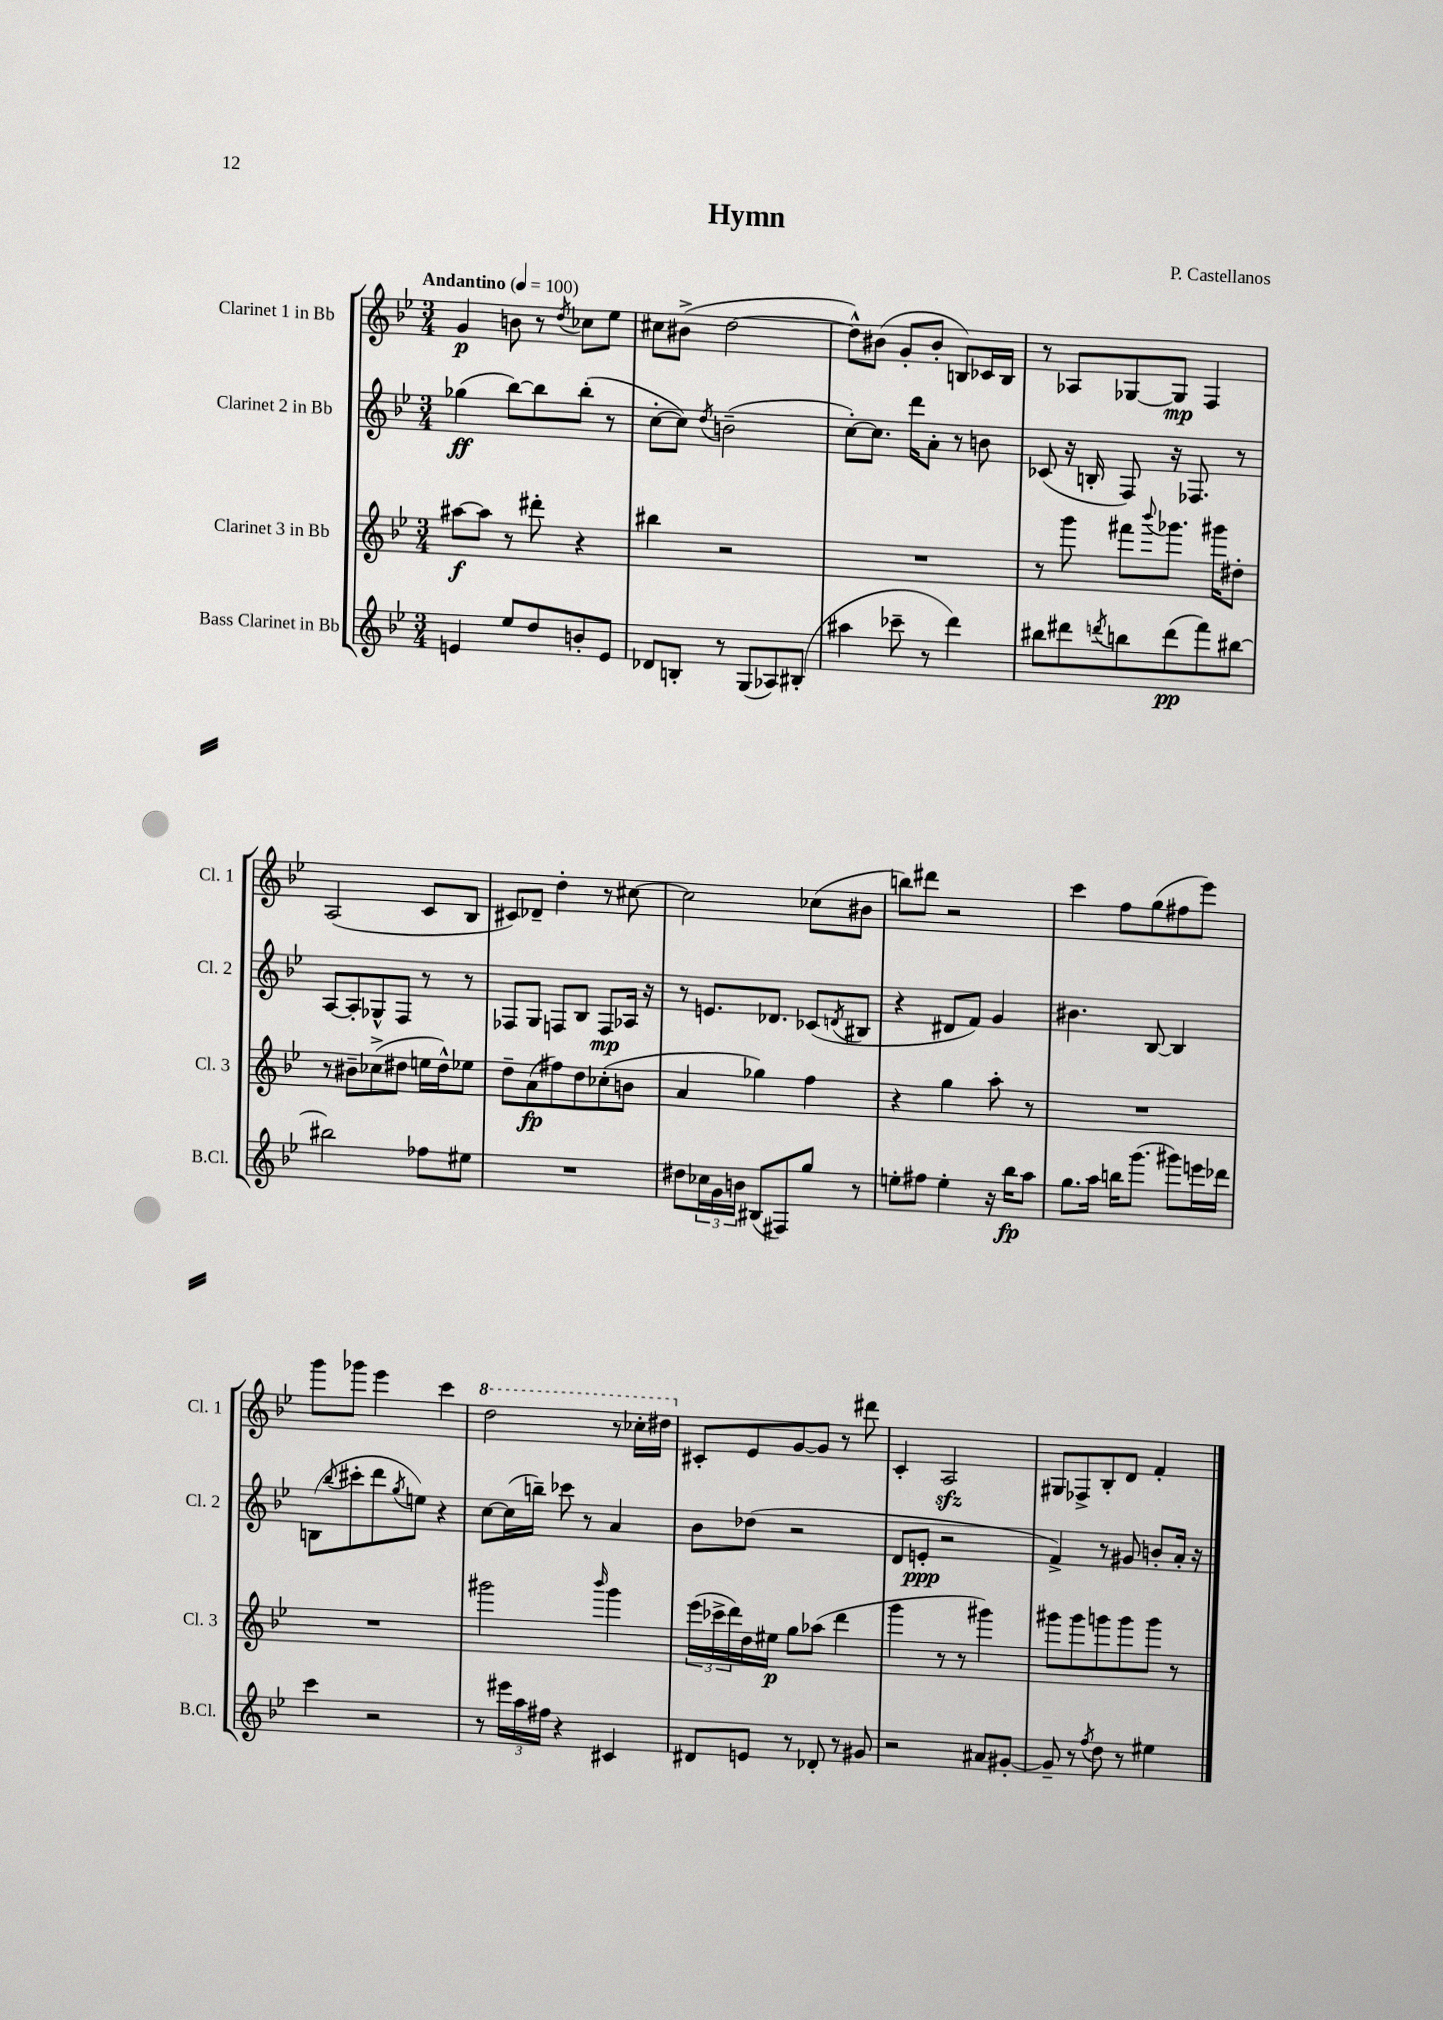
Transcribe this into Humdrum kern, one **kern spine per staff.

**kern	**kern	**kern	**kern
*staff4	*staff3	*staff2	*staff1
*clefG2	*clefG2	*clefG2	*clefG2
*k[b-e-]	*k[b-e-]	*k[b-e-]	*k[b-e-]
*M3/4	*M3/4	*M3/4	*M3/4
*MM100	*MM100	*MM100	*MM100
4e/	[8aa#\L	(4gg-\	4g/
.	8aa#\]J	.	.
8ee-/L	8r	[8bb-\L)	8b\
8dd/	8ddd#'\	8bb-\]	8r
.	.	.	8qdd/
8b'/	4r	(8bb-'\J	8cc-\L
8e/J	.	8r	8ee-\J
=	=	=	=
8d-/L	4bb#\	[8cc'\L	8cc#\L
8B'/J	.	8cc\]J)	(8b#^\J
.	.	8qdd/	.
8r	2r	(2b~\	[2dd\
(8G/L	.	.	.
8A-/)	.	.	.
(8B#'/J	.	.	.
=	=	=	=
4aa#\	2.r	[8cc'\L)	8dd^^\]L)
.	.	8.cc\]J	(8b#\J
8ccc-~\	.	.	8g'/L
.	.	16ddd\LK	.
8r	.	8a'\J	8b#'/J
4ddd\)	.	8r	8B/L)
.	.	8b\	16c-/L
.	.	.	16B/JJ
=	=	=	=
8bb#\L	8r	(8c-/	8r
8ddd#\	8ggg\	16r	8A-/L
.	.	16B'/	.
8qddd/	.	.	.
8bb\	8fff#\L	8F/)	[8G-/
.	8qqbbb-/	.	.
(8ddd\	8.ggg-\J	16r	8G-/]J
.	.	8.F-/	.
8fff\)	.	.	4F/
.	16ggg#\LK	.	.
[8bb#\J	8dd#'\J	8r	.
=	=	=	=
2bb#\]	8r	[8A/L	(2A/
.	8b#~\L	8A'/]	.
.	(8cc-^\	8G-^^/	.
.	8dd#\J	8F/J	.
8ff-\L	16ee\LL	8r	8c/L
.	16dd#^^\J)	.	.
8ee#\J	8ee-\J	8r	8B-/J
=	=	=	=
2.r	8dd~\L	8F-/L	8c#/L)
.	(8a\	8G/J	8d-~/J
.	8ff#\)	8F/L	4dd'\
.	8dd\	8B-/J	.
.	(8cc-'\	8F/L	8r
.	8b\J	16A-/Jk	[8cc#\
.	.	16r	.
=	=	=	=
8dd#\L	4a/	8r	2cc#\]
24cc-\L	.	8.e/L	.
24g\	.	.	.
24b\JJ	.	.	.
(8B#/L	4gg-\)	.	.
.	.	8.d-/J	.
8F#/)	.	.	.
8gg/J	4ff\	(8c-/L	(8cc-\L
.	.	8qd/	.
8r	.	8B#/J	8b#\J
=	=	=	=
8ee'\L	4r	4r	8bb\L)
8ff#\J	.	.	8ddd#\J
4ee'\	4gg\	8d#/L	2r
.	.	8f/J)	.
16r	8aa'\	4g/	.
16bb-\LK	.	.	.
8aa\J	8r	.	.
=	=	=	=
8.gg\L	2.r	4.b#\	4ccc\
16aa\Jk	.	.	.
16bb\LK	.	.	8ff\L
(8.ggg\J	.	.	.
.	.	[8B-/	(8gg\
8ggg#\L)	.	4B-/]	8ff#\
16eee\L	.	.	8eee-\J)
16ddd-\JJ	.	.	.
=	=	=	=
4ccc\	2.r	(8B\L	8ggg\L
.	.	8qqbb-/	.
.	.	8ccc#'\	8ggg-\J
2r	.	8ddd\	4eee-\
.	.	8qgg/	.
.	.	8ee\J)	.
.	.	4r	4ccc\
=	=	=	=
8r	2ggg#\	[8cc\L	2ddd\
24eee#\LL	.	(16cc\]L	.
24aa\	.	.	.
.	.	16bb~\JJ)	.
24ff#\JJ	.	.	.
4r	.	8ccc-\	.
.	.	8r	.
.	16qqbbb-/	.	.
4c#/	4ggg#\	4a/	8r
.	.	.	16ccc-'\LL
.	.	.	16ddd#\JJ
=	=	=	=
8d#/L	(24eee-\LL	8b-\L	8c#'/L
.	24ccc-^\	.	.
.	24ddd\)	.	.
8e/J	16dd\	(8dd-\J	8e-/
.	16ee#\JJ	.	.
8r	8gg\L	2r	[8g/
8d-'/	(8aa-\J	.	8g/]J
8r	4ddd\	.	8r
8g#/	.	.	8ddd#\
=	=	=	=
2r	4ggg\	8d/L	4c'/
.	.	8e'/J	.
.	8r	2r	2A/
.	8r	.	.
8a#/L	4ggg#\)	.	.
[8g#'/J	.	.	.
=	=	=	=
8g#~/]	8ggg#\L	4f^/)	8G#/L
8r	8ggg#\	.	8F-^/
8qff/	.	.	.
8dd\	8ggg\	8r	8B-'/
8r	8ggg\	8g#/	8d/J
4ee#\	8ggg\J	8b'/L	4f'/
.	8r	16a'/Jk	.
.	.	16r	.
==	==	==	==
*-	*-	*-	*-
